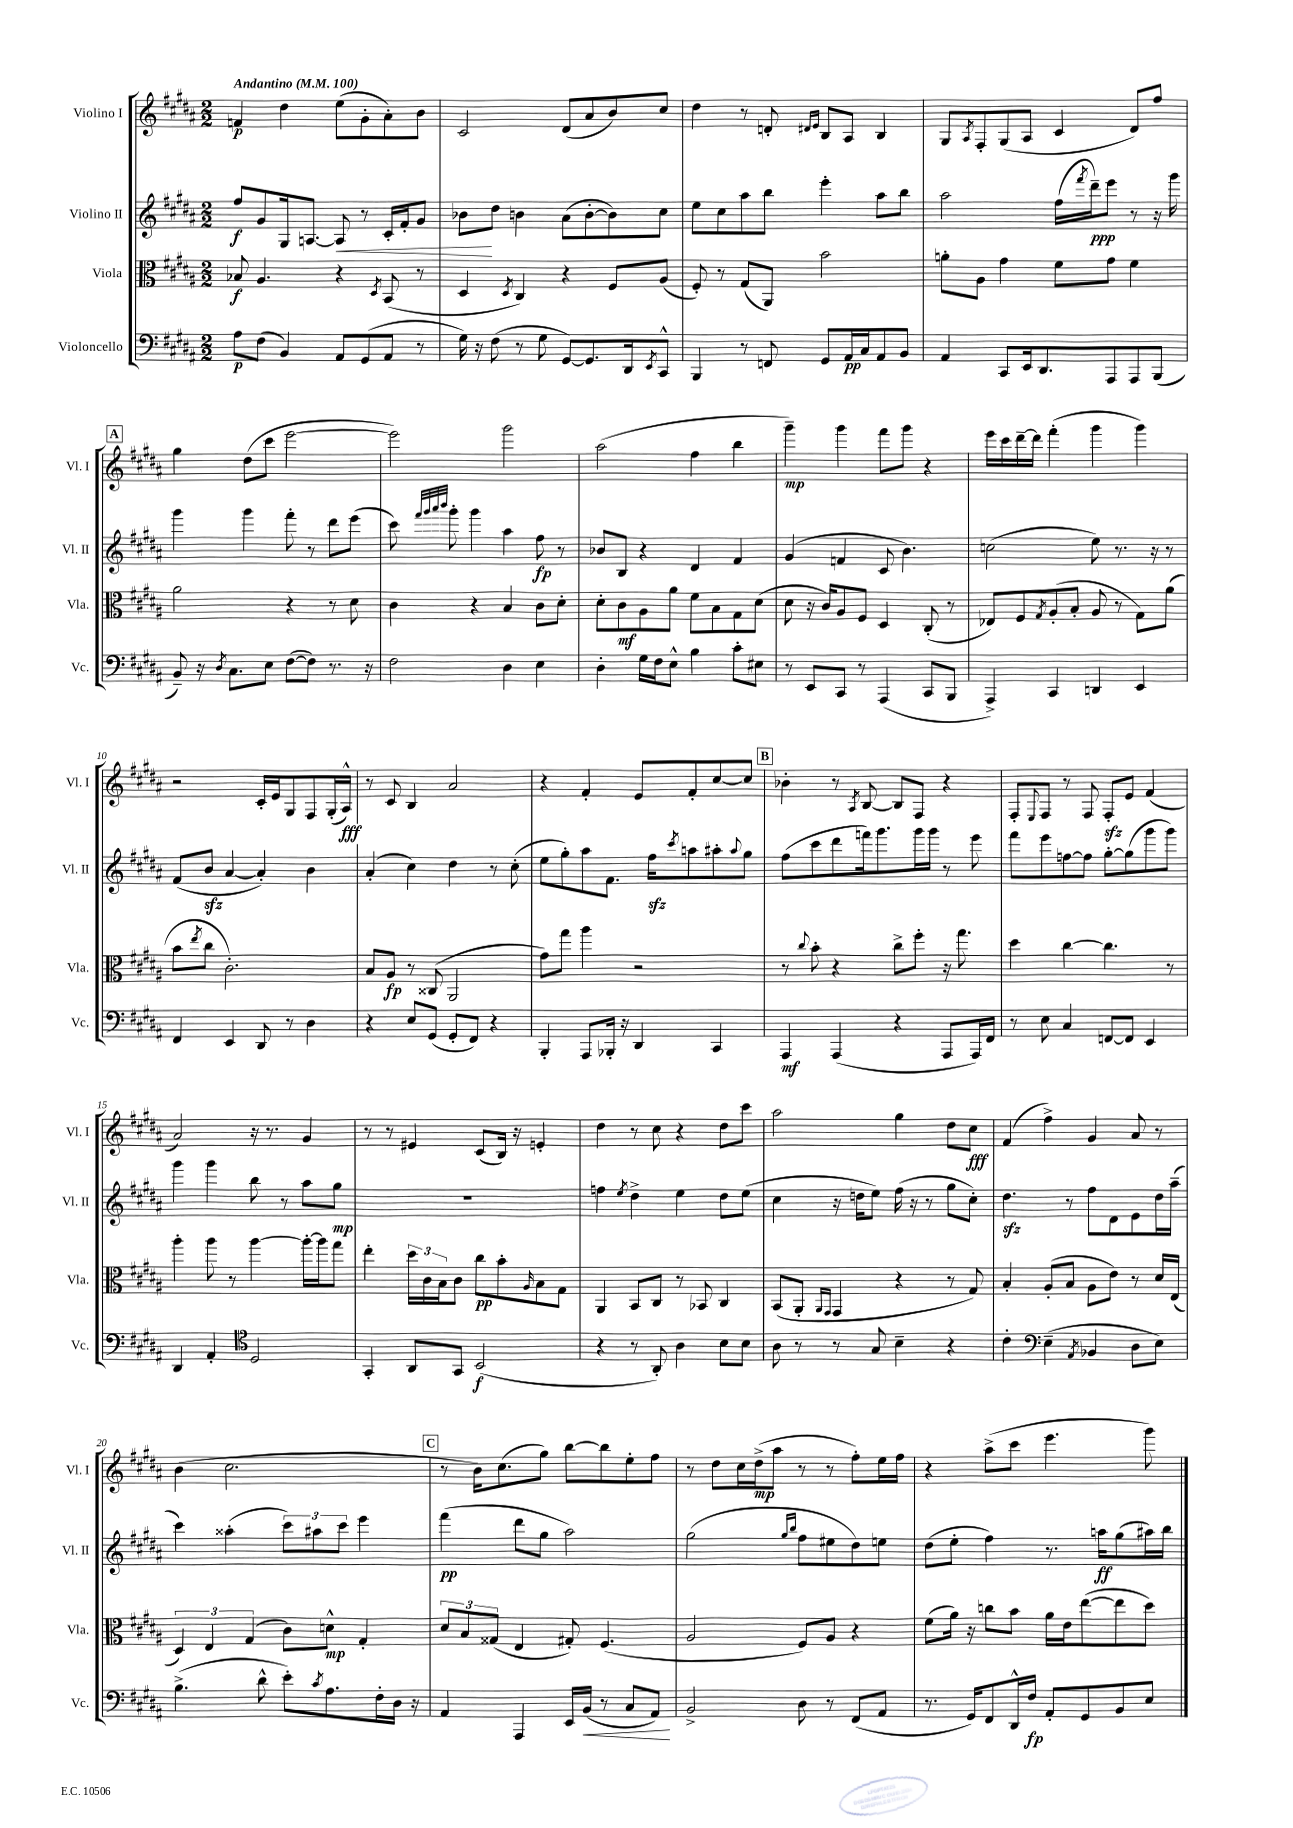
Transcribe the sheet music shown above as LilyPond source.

<<
\new StaffGroup <<
\new Staff = "s0" \with { instrumentName = "Violino I" shortInstrumentName = "Vl. I" } {
    \clef treble \key b \major \numericTimeSignature \time 2/2 \tempo "Andantino" 4 = 100
    f'4\p dis''4 e''8( gis'8-. ais'8-.) b'8 |
    cis'2 dis'8( ais'8 b'8) cis''8 |
    dis''4 r8 d'8-. \grace { dis'16 e'16 } b8 ais8 b4 |
    gis8 \acciaccatura { ais8 } fis8-. gis8( ais8 cis'4 dis'8) fis''8 |
    \mark \markup { \box "A" } gis''4 dis''8( cis'''8 e'''2~ |
    e'''2) gis'''2 |
    ais''2( fis''4 b''4 |
    gis'''4--\mp) gis'''4 fis'''8 gis'''8 r4 |
    e'''16 cis'''16 dis'''16~-- dis'''16 fis'''4-.( gis'''4 gis'''4) |
    r2 cis'16-. e'16 gis8 fis8 gis16-.( ais16-^\fff) |
    r8 cis'8 b4 ais'2 |
    r4 fis'4-. e'8 fis'8-. cis''8~ cis''8 |
    \mark \markup { \box "B" } bes'4-. r8 \acciaccatura { ais8 } b8~ b8 fis8 r4 |
    fis8-. \appoggiatura { e8 } fis8 r8 fis8 fis8-.\sfz e'8 fis'4( |
    ais'2) r16 r8. gis'4 |
    r8 r8 eis'4 cis'8( b16) r16 e'4-. |
    dis''4 r8 cis''8 r4 dis''8 cis'''8 |
    ais''2 gis''4 dis''8 cis''8\fff |
    fis'4( fis''4->) gis'4 ais'8 r8 |
    b'4( cis''2. |
    \mark \markup { \box "C" } r8 b'16) cis''8.( gis''8) b''8~ b''8 e''8-. fis''8 |
    r8 dis''8 cis''16 dis''16->\mp( ais''8 r8 r8 fis''8-.) e''16 fis''16 |
    r4 ais''8->( cis'''8 e'''4. gis'''8) \bar "|." |
}
\new Staff = "s1" \with { instrumentName = "Violino II" shortInstrumentName = "Vl. II" } {
    \clef treble \key b \major \numericTimeSignature \time 2/2
    fis''8\f gis'8 gis16 a8.~ a8\< r8 cis'16-. fis'16-. gis'8 |
    bes'8\! dis''8 b'4 ais'8( b'8~-. b'8) cis''8 |
    e''8 cis''8 ais''8 b''8 e'''4-. ais''8 b''8 |
    ais''2 fis''16( \acciaccatura { fis'''8 } dis'''16--\ppp) e'''8 r8 r16 gis'''16 |
    \mark \markup { \box "A" } gis'''4 gis'''4 fis'''8-. r8 dis'''8 e'''8( |
    cis'''8) \grace { fis'''32 gis'''32 ais'''32 b'''32 } gis'''8-. gis'''4 ais''4 fis''8\fp r8 |
    bes'8 b8 r4 dis'4 fis'4 |
    gis'4( f'4 cis'8 b'4.) |
    c''2( e''8) r8. r16 r8 |
    fis'8( b'8\sfz ais'4~ ais'4-.) b'4 |
    ais'4-.( cis''4) dis''4 r8 cis''8-.( |
    e''8 gis''8-.) ais''8 fis'8. fis''16\sfz \acciaccatura { cis'''8 } a''8 ais''8-. \appoggiatura { ais''8 } gis''8 |
    \mark \markup { \box "B" } fis''8( cis'''8 dis'''8 f'''16) gis'''8. gis'''16 gis'''16 r8 e'''8 |
    fis'''8 e'''8 f''8~ f''8 gis''8~-. gis''8( gis'''8 gis'''8) |
    gis'''4 gis'''4 b''8 r8 ais''8 gis''8\mp |
    R1 |
    f''4 \acciaccatura { e''8 } dis''4-> e''4 dis''8 e''8( |
    cis''4 r16 d''16 e''8) fis''16( r16 r8 gis''8 cis''8-.) |
    dis''4.\sfz r8 fis''8 dis'8 e'8 dis''16 ais''16--( |
    cis'''4) aisis''4-.( \tuplet 3/2 { cis'''8) ais''8 cis'''8 } e'''4 |
    \mark \markup { \box "C" } fis'''4\pp( dis'''8 gis''8 ais''2) |
    gis''2( \grace { gis''16 b''16 } fis''8 eis''8 dis''8) e''8 |
    dis''8( e''8-. fis''4) r8. a''16\ff gis''8( ais''16) b''16 \bar "|." |
}
\new Staff = "s2" \with { instrumentName = "Viola" shortInstrumentName = "Vla." } {
    \clef alto \key b \major \numericTimeSignature \time 2/2
    bes8\f ais4. r4 \acciaccatura { dis8 } b,8( r8 |
    dis4 \acciaccatura { dis8 } cis4) r4 fis8 ais8( |
    fis8-.) r8 gis8( ais,8) b'2 |
    a'8-. ais8 gis'4 fis'8 gis'8 fis'4 |
    \mark \markup { \box "A" } ais'2 r4 r8 dis'8 |
    cis'4 r4 b4 cis'8 dis'8-. |
    dis'8-. cis'8\mf ais8 ais'8 fis'8 b8 gis8 dis'8( |
    dis'8 r16 cis'16) ais8 fis8 dis4 cis8-.( r8 |
    ees8) fis8 \acciaccatura { gis8 } ais8-.( b8-. ais8 r8 gis8) ais'8( |
    b'8 \acciaccatura { e''8 } cis''8 cis'2.-.) |
    b8 ais8\fp r8 cisis8( ais,2 |
    gis'8) gis''8 ais''4 r2 |
    \mark \markup { \box "B" } r8 \appoggiatura { cis''8 } b'8-. r4 cis''8-> fis''8-. r16 gis''8. |
    dis''4 cis''4~ cis''4. r8 |
    ais''4-. ais''8 r8 ais''4~ ais''16~-. ais''16 gis''8 |
    e''4-. \tuplet 3/2 { dis''16 cis'16 b16 } cis'8 cis''8\pp b'8-. \grace { ais16 } b8 gis8 |
    ais,4 b,8 cis8 r8 bes,8 cis4 |
    b,8( ais,8-. \grace { ais,16 gis,16 } gis,4 r4 r8 gis8) |
    b4-. ais8-.( b8 ais8 e'8) r8 dis'16 e16( |
    \tuplet 3/2 { dis4) e4 gis4( } cis'8) d'8-^\mp gis4-. |
    \mark \markup { \box "C" } \tuplet 3/2 { dis'8 b8 gisis8( } e4 gis8-.) fis4.( |
    ais2 fis8) ais8 r4 |
    fis'8( ais'16) r16 c''8 b'8 ais'16 e'16 e''8~( e''8 dis''8) \bar "|." |
}
\new Staff = "s3" \with { instrumentName = "Violoncello" shortInstrumentName = "Vc." } {
    \clef bass \key b \major \numericTimeSignature \time 2/2
    ais8\p fis8( b,4) ais,8 gis,8( ais,8 r8 |
    gis16) r16 fis8( r8 gis8 gis,8~) gis,8. dis,16 \acciaccatura { e,8 } cis,8-^ |
    b,,4 r8 f,8 gis,8 ais,16\pp cis16 ais,8 b,8 |
    ais,4 cis,8 e,16 dis,8. ais,,8 ais,,8 b,,8( |
    \mark \markup { \box "A" } b,8--) r16 \acciaccatura { dis8 } cis8. e8 fis8~( fis8) r8. r16 |
    fis2 dis4 e4 |
    dis4-. gis16 fis16 e8-^ b4 cis'8-. eis8 |
    r8 e,8 cis,8 r8 ais,,4( cis,8 b,,8 |
    ais,,4->) cis,4 d,4 e,4 |
    fis,4 e,4 dis,8 r8 dis4 |
    r4 e8 gis,8( gis,8-. fis,8) r4 |
    b,,4-. ais,,8 bes,,16-. r16 dis,4 cis,4 |
    \mark \markup { \box "B" } ais,,4\mf ais,,4( r4 ais,,8 ais,,16) fis,16 |
    r8 e8 cis4 f,8~ f,8 e,4 |
    dis,4 ais,4-. \clef tenor dis2 |
    gis,4-. ais,8 gis,8 b,2\f( |
    r4 r8 ais,8-.) ais4 b8 b8 |
    ais8 r8 r8 gis8 b4-- r4 |
    cis'4-. \clef bass e4--( \acciaccatura { ais,8 } bes,4 dis8 e8) |
    b4.->( dis'8-^ e'8-.) \acciaccatura { cis'8 } ais8. fis16-. dis16 r16 |
    \mark \markup { \box "C" } ais,4 ais,,4 e,16 b,16\<( r8 cis8 ais,8\!) |
    b,2-> dis8 r8 fis,8( ais,8 |
    r8. gis,16) fis,8 dis,16-^ fis16\fp ais,8-. gis,8 b,8 e8 \bar "|." |
}
>>
>>
